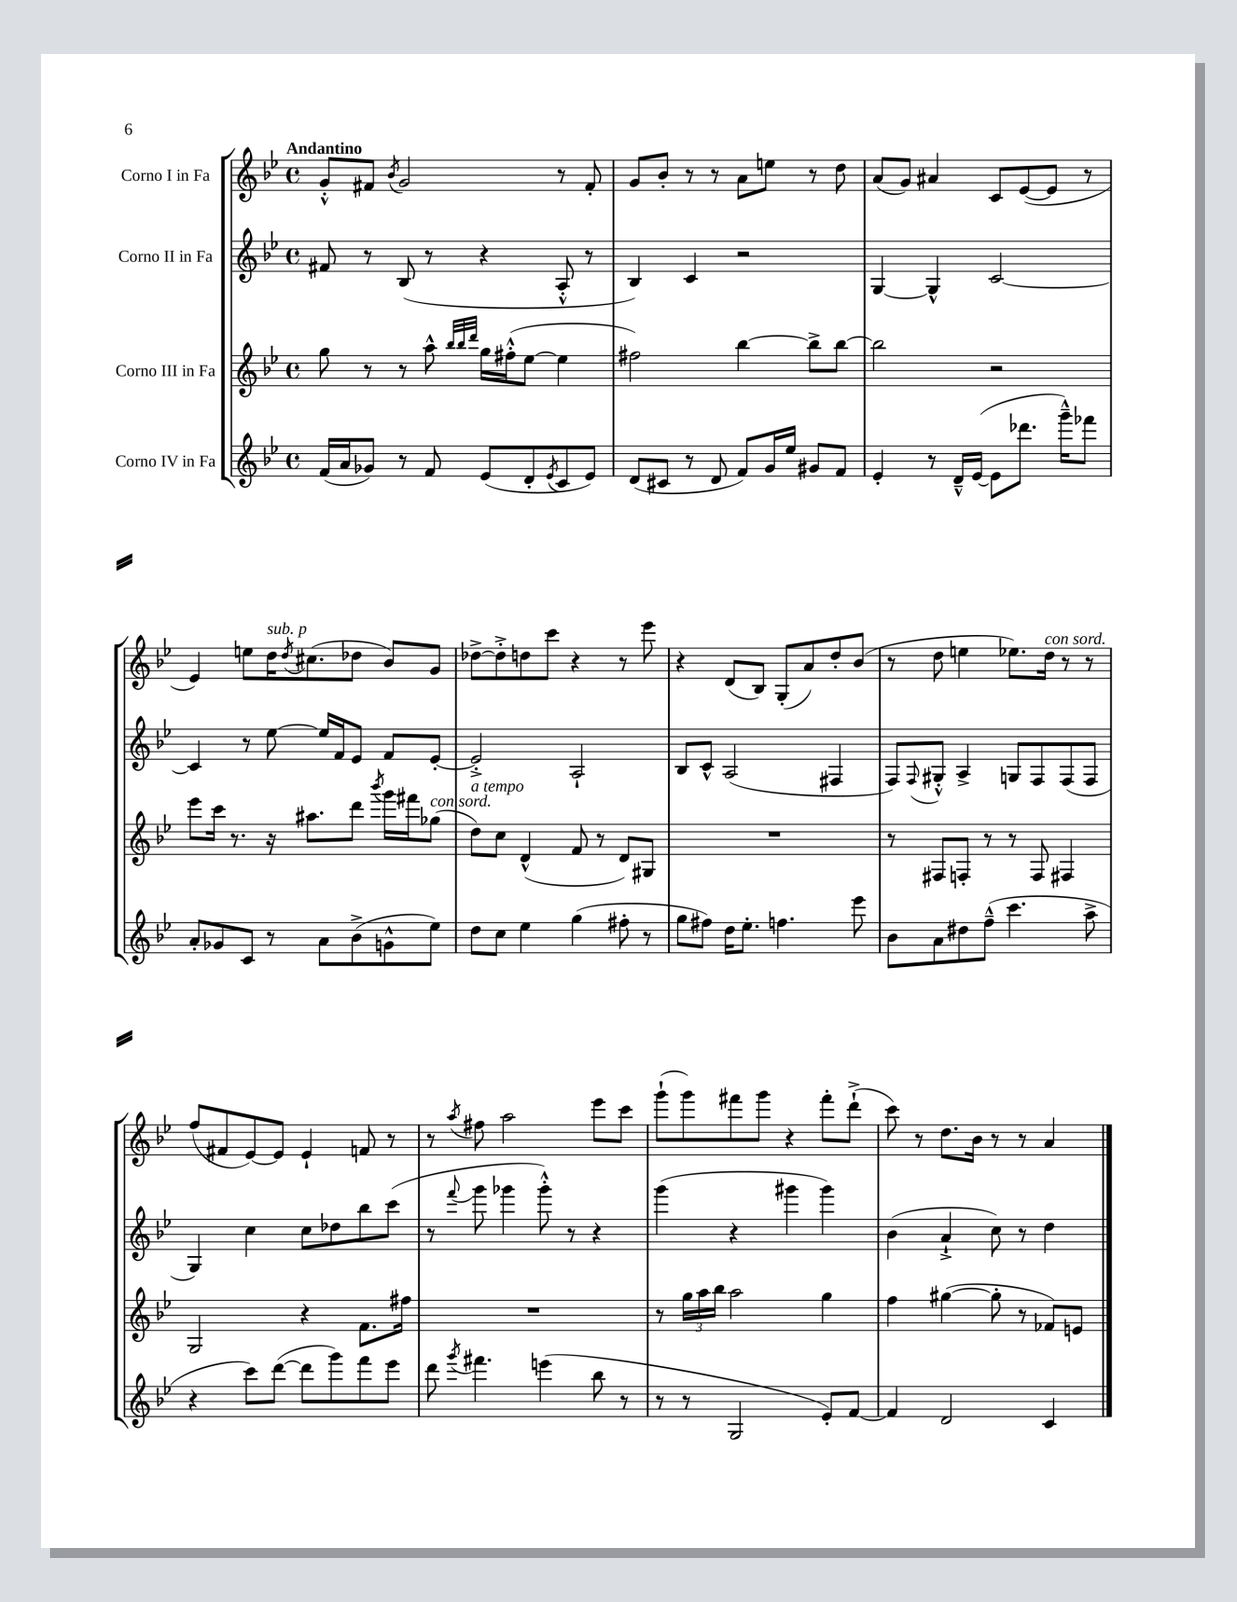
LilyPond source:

<<
\new StaffGroup <<
\new Staff = "s0" \with { instrumentName = "Corno I in Fa" } {
    \clef treble \key bes \major \defaultTimeSignature \time 4/4 \tempo "Andantino"
    g'8-.-^ fis'8 \acciaccatura { bes'8 } g'2 r8 fis'8-. |
    g'8 bes'8-. r8 r8 a'8 e''8 r8 d''8 |
    a'8( g'8) ais'4 c'8 ees'8~( ees'8 r8 |
    ees'4) e''8 d''16^\markup { \italic "sub. p" } \acciaccatura { d''8 } cis''8.( des''8 bes'8) g'8 |
    des''8~-> des''8-.-> d''8 c'''8 r4 r8 ees'''8 |
    r4 d'8( bes8) g8-.( a'8) d''8-. bes'8( |
    r8 d''8 e''4 ees''8.) d''16^\markup { \italic "con sord." } r8 r8 |
    f''8( fis'8 ees'8~) ees'8 ees'4-! f'8 r8 |
    r8 \acciaccatura { a''8 } fis''8 a''2 ees'''8 c'''8 |
    g'''8-!( g'''8) fis'''8 g'''8 r4 fis'''8-. d'''8-!->( |
    c'''8) r8 d''8. bes'16 r8 r8 a'4 \bar "|." |
}
\new Staff = "s1" \with { instrumentName = "Corno II in Fa" } {
    \clef treble \key bes \major \defaultTimeSignature \time 4/4
    fis'8 r8 bes8( r8 r4 a8-.-^ r8 |
    bes4) c'4 r2 |
    g4~ g4-^ c'2~ |
    c'4 r8 ees''8~ ees''16 f'16 ees'8 f'8 ees'8~-. |
    ees'2-.-> a2-! |
    bes8 c'8-^ a2( fis4 |
    f8) \appoggiatura { f8 } gis8-.-^ a4-> g8 f8 f8( f8 |
    g4) c''4 c''8 des''8 bes''8 c'''8( |
    r8 \appoggiatura { f'''8 } g'''8 ges'''4 ges'''8-.-^) r8 r4 |
    g'''4( r4 gis'''4 gis'''4) |
    bes'4( a'4-!-> c''8) r8 d''4 \bar "|." |
}
\new Staff = "s2" \with { instrumentName = "Corno III in Fa" } {
    \clef treble \key bes \major \defaultTimeSignature \time 4/4
    g''8 r8 r8 a''8-^ \grace { bes''32 bes''32 d'''32 } g''16 fis''16-.-^( ees''8~ ees''4 |
    fis''2) bes''4~ bes''8-> bes''8~ |
    bes''2 r2 |
    ees'''8 c'''16 r8. r16 ais''8. d'''8 \acciaccatura { bes'''8 } g'''16 fis'''16 ges''8^\markup { \italic "con sord." }( |
    d''8^\markup { \italic "a tempo" }) c''8 d'4-^( f'8 r8 d'8) gis8 |
    R1 |
    r8 fis8 f8-. r8 r8 f8 fis4 |
    g2 r4 f'8. fis''16 |
    R1 |
    r8 \tuplet 3/2 { g''16 a''16 bes''16 } a''2 g''4 |
    f''4 gis''4~( gis''8-. r8 fes'8) e'8 \bar "|." |
}
\new Staff = "s3" \with { instrumentName = "Corno IV in Fa" } {
    \clef treble \key bes \major \defaultTimeSignature \time 4/4
    f'16( a'16 ges'8) r8 f'8 ees'8( d'8-. \acciaccatura { ees'8 } c'8 ees'8) |
    d'8( cis'8 r8 d'8 f'8) g'16 ees''16 gis'8 f'8 |
    ees'4-. r8 d'16---^ ees'16~( ees'8 des'''8. g'''16---^) fes'''8 |
    a'8-. ges'8 c'8 r8 a'8 bes'8->( g'8-^ ees''8) |
    d''8 c''8 ees''4 g''4( fis''8-. r8 |
    g''8 fis''8) d''16 ees''8.-. f''4. ees'''8 |
    bes'8 a'8 dis''8 f''8---^( c'''4. a''8-> |
    r4 c'''8) d'''8~( d'''8 g'''8) f'''8 ees'''8 |
    d'''8 \acciaccatura { g'''8 } fis'''4. e'''4( bes''8 r8 |
    r8 r8 g2 ees'8-.) f'8~ |
    f'4 d'2 c'4 \bar "|." |
}
>>
>>
\layout { \context { \Score \remove "Bar_number_engraver" } }
